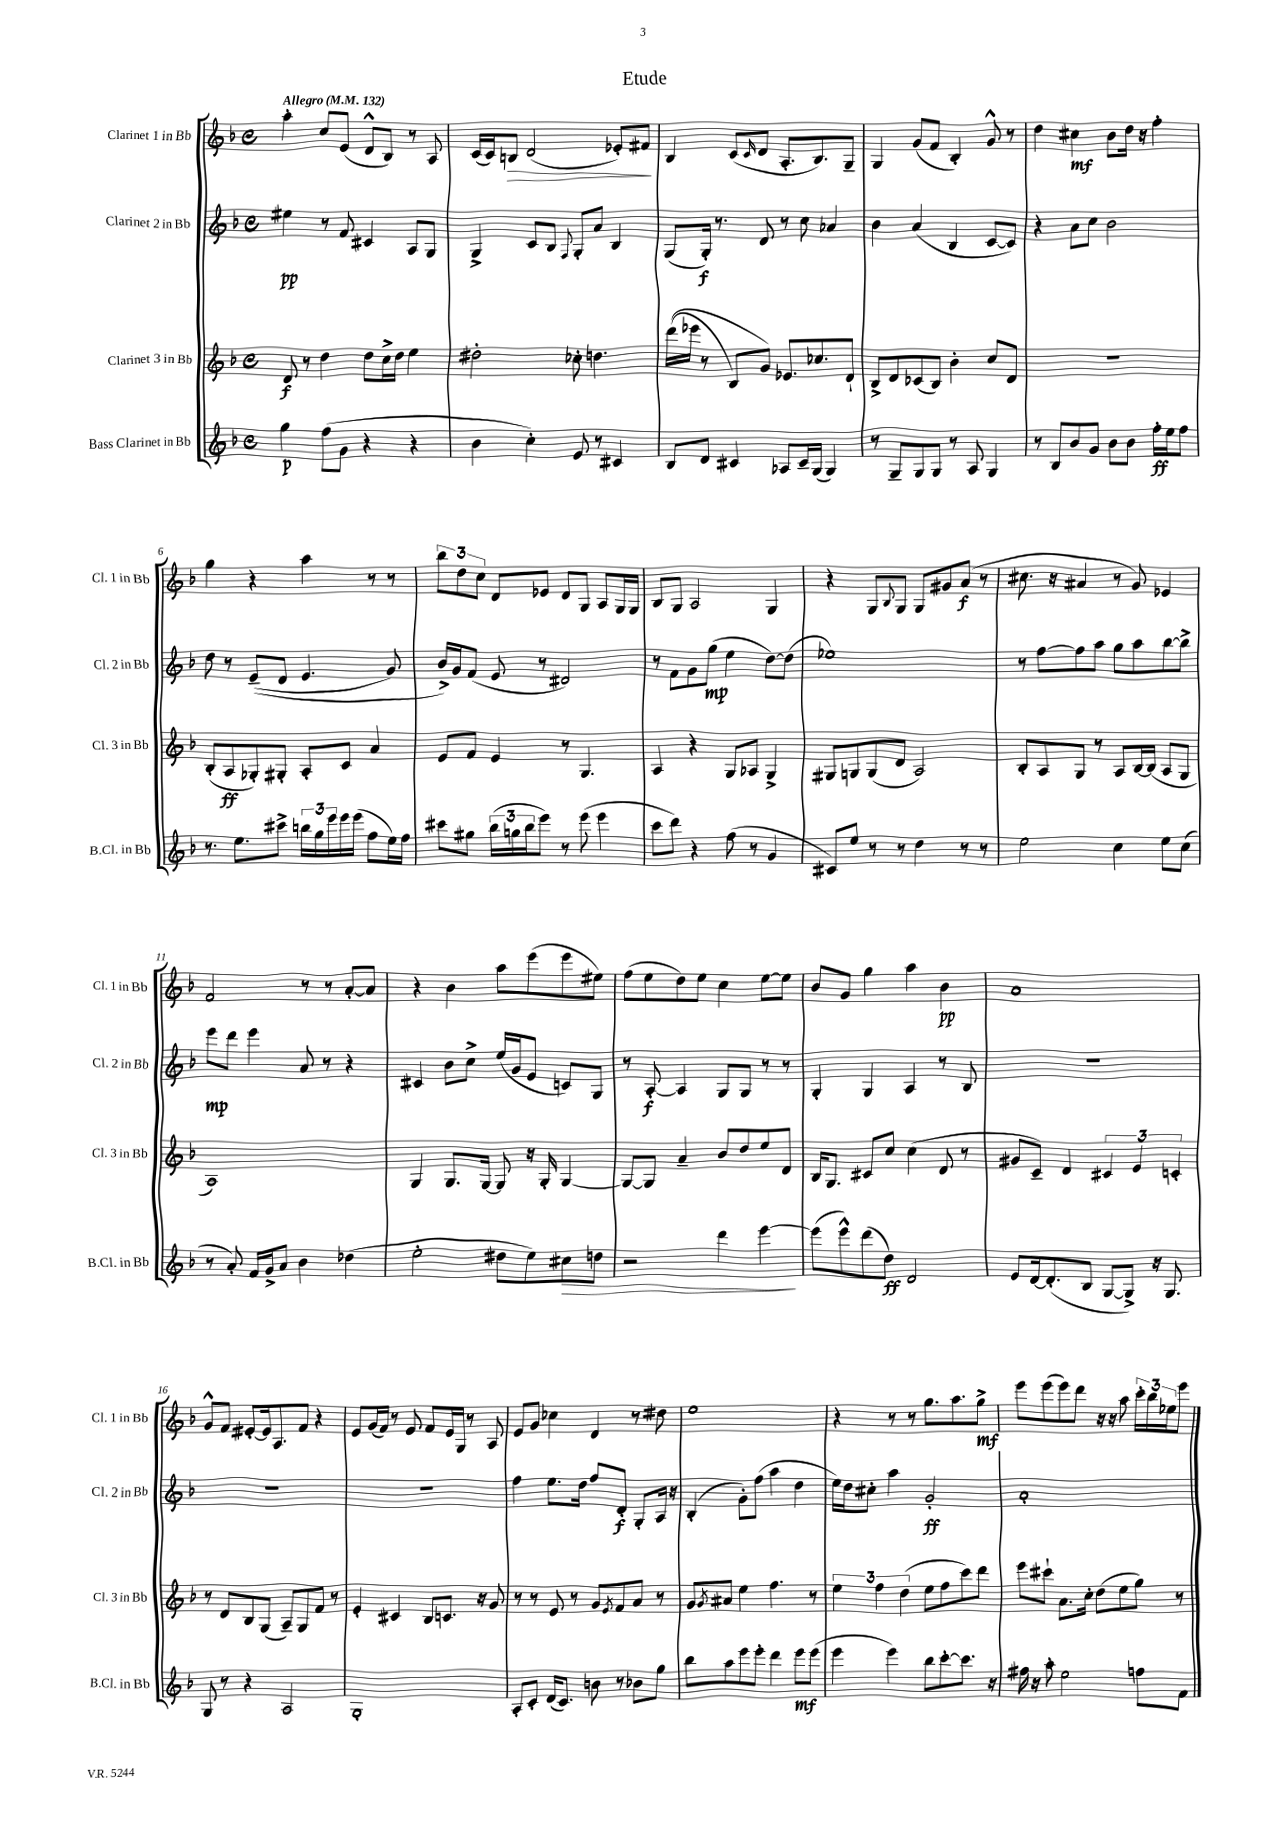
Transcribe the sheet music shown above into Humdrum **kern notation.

**kern	**dynam	**kern	**dynam	**kern	**dynam	**kern	**dynam
*part4	*part4	*part3	*part3	*part2	*part2	*part1	*part1
*staff4	*staff4	*staff3	*staff3	*staff2	*staff2	*staff1	*staff1
*I"Bass Clarinet in Bb	*	*I"Clarinet 3 in Bb	*	*I"Clarinet 2 in Bb	*	*I"Clarinet 1 in Bb	*
*I'B.Cl. in Bb	*	*I'Cl. 3 in Bb	*	*I'Cl. 2 in Bb	*	*I'Cl. 1 in Bb	*
*clefG2	*	*clefG2	*	*clefG2	*	*clefG2	*
*k[b-]	*	*k[b-]	*	*k[b-]	*	*k[b-]	*
*M4/4	*	*M4/4	*	*M4/4	*	*M4/4	*
*met(c)	*	*met(c)	*	*met(c)	*	*met(c)	*
*MM132	*	*MM132	*	*MM132	*	*MM132	*
=1	=1	=1	=1	=1	=1	=1	=1
!	!	!	!	!	!	!LO:TX:a:B:t=Allegro	!
4gg\	p	8d/	f	4ee#X\	pp	4aa'\	.
.	.	8r	.	.	.	.	.
(8ff\L	.	4dd\	.	8r	.	8cc/L	.
8g\J	.	.	.	8f/	.	(8e/J	.
4r	.	8dd\L	.	4c#X/	.	8d^^/L	.
.	.	16cc^\L	.	.	.	8B-/J)	.
.	.	16dd\JJ	.	.	.	.	.
4r	.	4ee\	.	8A/L	.	8r	.
.	.	.	.	8G/J	.	8A/	.
=2	=2	=2	=2	=2	=2	=2	=2
4b-\	.	2dd#X'\	.	4G^/	.	(16c/LL	.
.	.	.	.	.	.	16c/J)	.
!	!	!	!	!	!	!	!LO:HP:b
.	.	.	.	.	.	8Bn/J	>
4cc'\)	.	.	.	8c/L	.	(2d/	.
.	.	.	.	8B-/J	.	.	.
.	.	.	.	8qqF/	.	.	.
8e/	.	8cc-X'\	.	8G'/L	.	.	.
8r	.	4.ddn\	.	8a/J	.	.	.
4c#X/	.	.	.	4B-/	.	8e-X'/L)	.
.	.	.	.	.	.	8f#X/J	.
.	.	.	.	.	.	.	]
=3	=3	=3	=3	=3	=3	=3	=3
8B-/L	.	((16ddd\LL	.	(8G/L	.	4B-/	.
.	.	16eee-X\JJ	.	.	.	.	.
8d/J	.	8r	.	16G'/Jk)	f	.	.
.	.	.	.	8.r	.	.	.
4c#X/	.	8B-/L)	.	.	.	(8c/L	.
.	.	.	.	.	.	16qqc/	.
.	.	8g/J)	.	8d/	.	8d/J	.
8A-X/L	.	8.e-X/L	.	8r	.	8.A'/L	.
16c#~/L	.	.	.	8cc\	.	.	.
(16G/JJ	.	8.cc-X/	.	.	.	8.B-/)	.
4G/)	.	.	.	4a-X/	.	.	.
.	.	8d`/J	.	.	.	8G~/J	.
=4	=4	=4	=4	=4	=4	=4	=4
8r	.	8B-^/L	.	4b-\	.	4G/	.
8G~/L	.	8d/	.	.	.	.	.
8G/	.	(8c-X/	.	(4a/	.	(8g/L	.
8G/J	.	8B-/J)	.	.	.	8f/J	.
8r	.	4b-'\	.	4B-/	.	4B-'/)	.
8A/	.	.	.	.	.	.	.
4G/	.	8cc/L	.	[8c/L	.	8g^^/	.
.	.	8d/J	.	8c/J])	.	8r	.
=5	=5	=5	=5	=5	=5	=5	=5
8r	.	1r	.	4r	.	4dd\	.
8B-/L	.	.	.	.	.	.	.
8b-/	.	.	.	8a\L	.	4cc#X\	mf
8g/J	.	.	.	8cc\J	.	.	.
8b-\L	.	.	.	2b-\	.	8b-\L	.
8b-\J	.	.	.	.	.	16dd\Jk	.
.	.	.	.	.	.	16r	.
16ff'\LL	ff	.	.	.	.	4ff'\	.
16ee\J	.	.	.	.	.	.	.
8ff\J	.	.	.	.	.	.	.
!!LO:LB:g=z
=6	=6	=6	=6	=6	=6	=6	=6
8.r	.	(8B-'/L	.	8dd\	.	4gg\	.
.	.	8A/	ff	8r	.	.	.
8.ee\L	.	.	.	.	.	.	.
.	.	8G-X'/)	.	((8e~/L	.	4r	.
8ccc#X^\J	.	8G#X'/J	.	8d/J	.	.	.
24bbn\LL	.	8A'/L	.	4.e/	.	4aa\	.
24gg\	.	.	.	.	.	.	.
24eee\	.	.	.	.	.	.	.
16eee\	.	8c/J	.	.	.	.	.
(16eee\JJ	.	.	.	.	.	.	.
8ff\L	.	4a/	.	.	.	8r	.
16ee\L)	.	.	.	8g/)	.	8r	.
16ff\JJ	.	.	.	.	.	.	.
=7	=7	=7	=7	=7	=7	=7	=7
8ccc#X\L	.	8e/L	.	16b-^/LL)	.	12bb-\L	.
.	.	.	.	16g/J	.	.	.
.	.	.	.	.	.	12dd\	.
8gg#X\J	.	8f/J	.	(8f/J	.	.	.
.	.	.	.	.	.	12cc\J	.
(24bb-\LL	.	4e/	.	8e/	.	8d/L	.
24ggn\	.	.	.	.	.	.	.
24bb-\J	.	.	.	.	.	.	.
8eee\J)	.	.	.	8r	.	8e-X/J	.
8r	.	8r	.	2d#X/)	.	8d/L	.
(8eee\	.	4.G/	.	.	.	8G/J	.
4eee\	.	.	.	.	.	8A/L	.
.	.	.	.	.	.	16G/L	.
.	.	.	.	.	.	16G/JJ	.
=8	=8	=8	=8	=8	=8	=8	=8
8ccc\L	.	4A/	.	8r	.	8B-/L	.
8ddd\J)	.	.	.	8f\L	.	8G/J	.
4r	.	4r	.	8g\	.	2A/	.
.	.	.	.	(8gg\J	mp	.	.
(8ff\	.	8G/L	.	4ee\	.	.	.
8r	.	8A-X/J	.	.	.	.	.
4g/	.	4G^/	.	[8dd\L)	.	4G/	.
.	.	.	.	(8dd\J]	.	.	.
=9	=9	=9	=9	=9	=9	=9	=9
8c#X/L)	.	8G#X/L	.	1ee-X)	.	4r	.
8ee/J	.	8Gn/	.	.	.	.	.
8r	.	(8G/	.	.	.	8G/L	.
.	.	.	.	.	.	8qqB-/	.
8r	.	8d/J	.	.	.	8G/J	.
4dd\	.	2A/)	.	.	.	8G/L	.
.	.	.	.	.	.	8g#X/	.
8r	.	.	.	.	.	(8a/J	f
8r	.	.	.	.	.	8r	.
=10	=10	=10	=10	=10	=10	=10	=10
2ee\	.	8B-'/L	.	8r	.	8.cc#X\	.
.	.	8A/	.	[8ff\L	.	.	.
.	.	.	.	.	.	16r	.
.	.	8G/J	.	8ff\]	.	4a#X/	.
.	.	8r	.	8aa\J	.	.	.
4cc\	.	8A/L	.	8gg\L	.	8r	.
.	.	[16B-/L	.	8aa\	.	8g/)	.
.	.	(16B-/JJ]	.	.	.	.	.
8ee\L	.	8A/L	.	[8bb-\	.	4e-X/	.
(8cc\J	.	8G/J	.	8bb-^\J]	.	.	.
!!LO:LB:g=z
=11	=11	=11	=11	=11	=11	=11	=11
8r	.	1A)	.	8eee\L	mp	2f/	.
8a'/)	.	.	.	8ddd\J	.	.	.
16f/LL	.	.	.	4eee\	.	.	.
16g^/J	.	.	.	.	.	.	.
8a/J	.	.	.	.	.	.	.
4b-\	.	.	.	8a/	.	8r	.
.	.	.	.	8r	.	8r	.
(4dd-X\	.	.	.	4r	.	[8a'/L	.
.	.	.	.	.	.	8a/J]	.
=12	=12	=12	=12	=12	=12	=12	=12
2ee'\	.	4G/	.	4c#X/	.	4r	.
.	.	8.G/L	.	8b-\L	.	4b-\	.
.	.	.	.	8cc^\J	.	.	.
.	.	[16G/Jk	.	.	.	.	.
8dd#X\L	.	8G/]	.	(16ee/LL	.	8aa\L	.
.	.	.	.	16g/J	.	.	.
8ee\)	.	16r	.	8e/J	.	(8eee\	.
.	.	16G'/	.	.	.	.	.
!	!LO:HP:b	!	!	!	!	!	!
8cc#X\	>	[4G/	.	8cn/L)	.	8eee\	.
8ddn\J	.	.	.	8G/J	.	8ee#X\J)	.
=13	=13	=13	=13	=13	=13	=13	=13
2r	.	8G/L_	.	8r	.	(8ff\L	.
.	.	8G/J]	.	[8A'/	f	8ee\	.
.	.	4a~/	.	4A/]	.	8dd\)	.
.	.	.	.	.	.	8ee\J	.
4ddd\	.	8b-/L	.	8G/L	.	4cc\	.
.	.	8dd/	.	8G/J	.	.	.
[4eee\	.	8ee/	.	8r	.	[8ee\L	.
.	.	8d/J	.	8r	.	8ee\J]	.
.	]	.	.	.	.	.	.
=14	=14	=14	=14	=14	=14	=14	=14
(8eee\L]	.	16B-/KL	.	4G'/	.	8b-/L	.
.	.	8.G/J	.	.	.	.	.
8eee^^\)	.	.	.	.	.	8g/J	.
(8ddd\	.	8c#X/L	.	4G/	.	4gg\	.
8dd\J)	ff	8cc/J	.	.	.	.	.
2d/	.	(4cc\	.	4A/	.	4aa\	.
.	.	8d/	.	8r	.	4b-\	pp
.	.	8r	.	8B-/	.	.	.
=15	=15	=15	=15	=15	=15	=15	=15
8e/L	.	8g#X/L	.	1r	.	1a	.
[16d/k	.	8c~/J)	.	.	.	.	.
(8.d'/]	.	.	.	.	.	.	.
.	.	4d/	.	.	.	.	.
8B-/J	.	.	.	.	.	.	.
[8G/L	.	6c#X/	.	.	.	.	.
8G^/J])	.	.	.	.	.	.	.
.	.	6e/	.	.	.	.	.
16r	.	.	.	.	.	.	.
8.G/	.	.	.	.	.	.	.
.	.	6cn'/	.	.	.	.	.
!!LO:LB:g=z
=16	=16	=16	=16	=16	=16	=16	=16
8G/	.	8r	.	1r	.	8g^^/L	.
8r	.	8d/L	.	.	.	8f/J	.
4r	.	8B-/	.	.	.	[8e#X'/L	.
.	.	(8G/J	.	.	.	16e#/k]	.
.	.	.	.	.	.	8.A/	.
2A/	.	8A~/L)	.	.	.	.	.
.	.	8G/	.	.	.	8f/J	.
.	.	8f/J	.	.	.	4r	.
.	.	8r	.	.	.	.	.
=17	=17	=17	=17	=17	=17	=17	=17
1G'	.	4e'/	.	1r	.	8e/L	.
.	.	.	.	.	.	(16g/L	.
.	.	.	.	.	.	16f/JJ)	.
.	.	4c#X/	.	.	.	8r	.
.	.	.	.	.	.	8e/	.
.	.	8B-/L	.	.	.	8f/L	.
.	.	8.cn/J	.	.	.	16e/L	.
.	.	.	.	.	.	16G/JJ	.
.	.	.	.	.	.	8r	.
.	.	16r	.	.	.	.	.
.	.	8g/	.	.	.	8A/	.
=18	=18	=18	=18	=18	=18	=18	=18
8A'/L	.	8r	.	4ff\	.	8e/L	.
8c'/J	.	8r	.	.	.	8g/J	.
(16d/KL	.	8e/	.	8.ee\L	.	4cc-X\	.
8.c/J)	.	.	.	.	.	.	.
.	.	8r	.	.	.	.	.
.	.	.	.	16dd\Jk	.	.	.
8bn\	.	8g/L	.	8ff/L	.	4d/	.
.	.	8qe/	.	.	.	.	.
8r	.	8f/	.	8d'/J	f	.	.
8b-X\L	.	8a/J	.	8G'/L	.	8r	.
8gg\J	.	8r	.	16A/Jk	.	8dd#X\	.
.	.	.	.	16r	.	.	.
=19	=19	=19	=19	=19	=19	=19	=19
8bb-\L	.	8g/L	.	(4B-'/	.	1ee	.
.	.	8qg/	.	.	.	.	.
8aa\	.	8a#X/J	.	.	.	.	.
8eee\	.	4ee\	.	8g'\L)	.	.	.
8eee'\J	.	.	.	(8ff\J	.	.	.
4ddd\	.	4.ff\	.	4aa\	.	.	.
8eee\L	mf	.	.	4dd\	.	.	.
(8eee\J	.	8r	.	.	.	.	.
=20	=20	=20	=20	=20	=20	=20	=20
4eee\	.	6ee\	.	16ee\LL)	.	4r	.
.	.	.	.	16dd\J	.	.	.
.	.	.	.	8cc#X'\J	.	.	.
.	.	6ff\	.	.	.	.	.
4eee\)	.	.	.	4aa\	.	8r	.
.	.	(6dd\	.	.	.	.	.
.	.	.	.	.	.	8r	.
8bb-\L	.	8ee\L	.	2g'/	ff	8.gg\L	.
[8ccc'\	.	8ff\	.	.	.	.	.
.	.	.	.	.	.	8.aa\	.
8.ccc\J]	.	8ccc\)	.	.	.	.	.
.	.	8ddd\J	.	.	.	8gg^\J	mf
16r	.	.	.	.	.	.	.
=21	=21	=21	=21	=21	=21	=21	=21
16ff#X\	.	8eee\L	.	1a'	.	8eee\L	.
16r	.	.	.	.	.	.	.
8aa'\	.	8ccc#X`\J	.	.	.	(8eee\	.
2ee\	.	8.a\L	.	.	.	8eee\)	.
.	.	.	.	.	.	8ddd\J	.
.	.	16cc'\Jk	.	.	.	.	.
.	.	(8dd\L	.	.	.	16r	.
.	.	.	.	.	.	16r	.
.	.	8ee\	.	.	.	8aa\	.
8ffn\L	.	8gg\J)	.	.	.	24ccc'\LL	.
.	.	.	.	.	.	24bb-\	.
.	.	.	.	.	.	24ee-X\J	.
8f\J	.	8r	.	.	.	8eee\J	.
==	==	==	==	==	==	==	==
*-	*-	*-	*-	*-	*-	*-	*-
